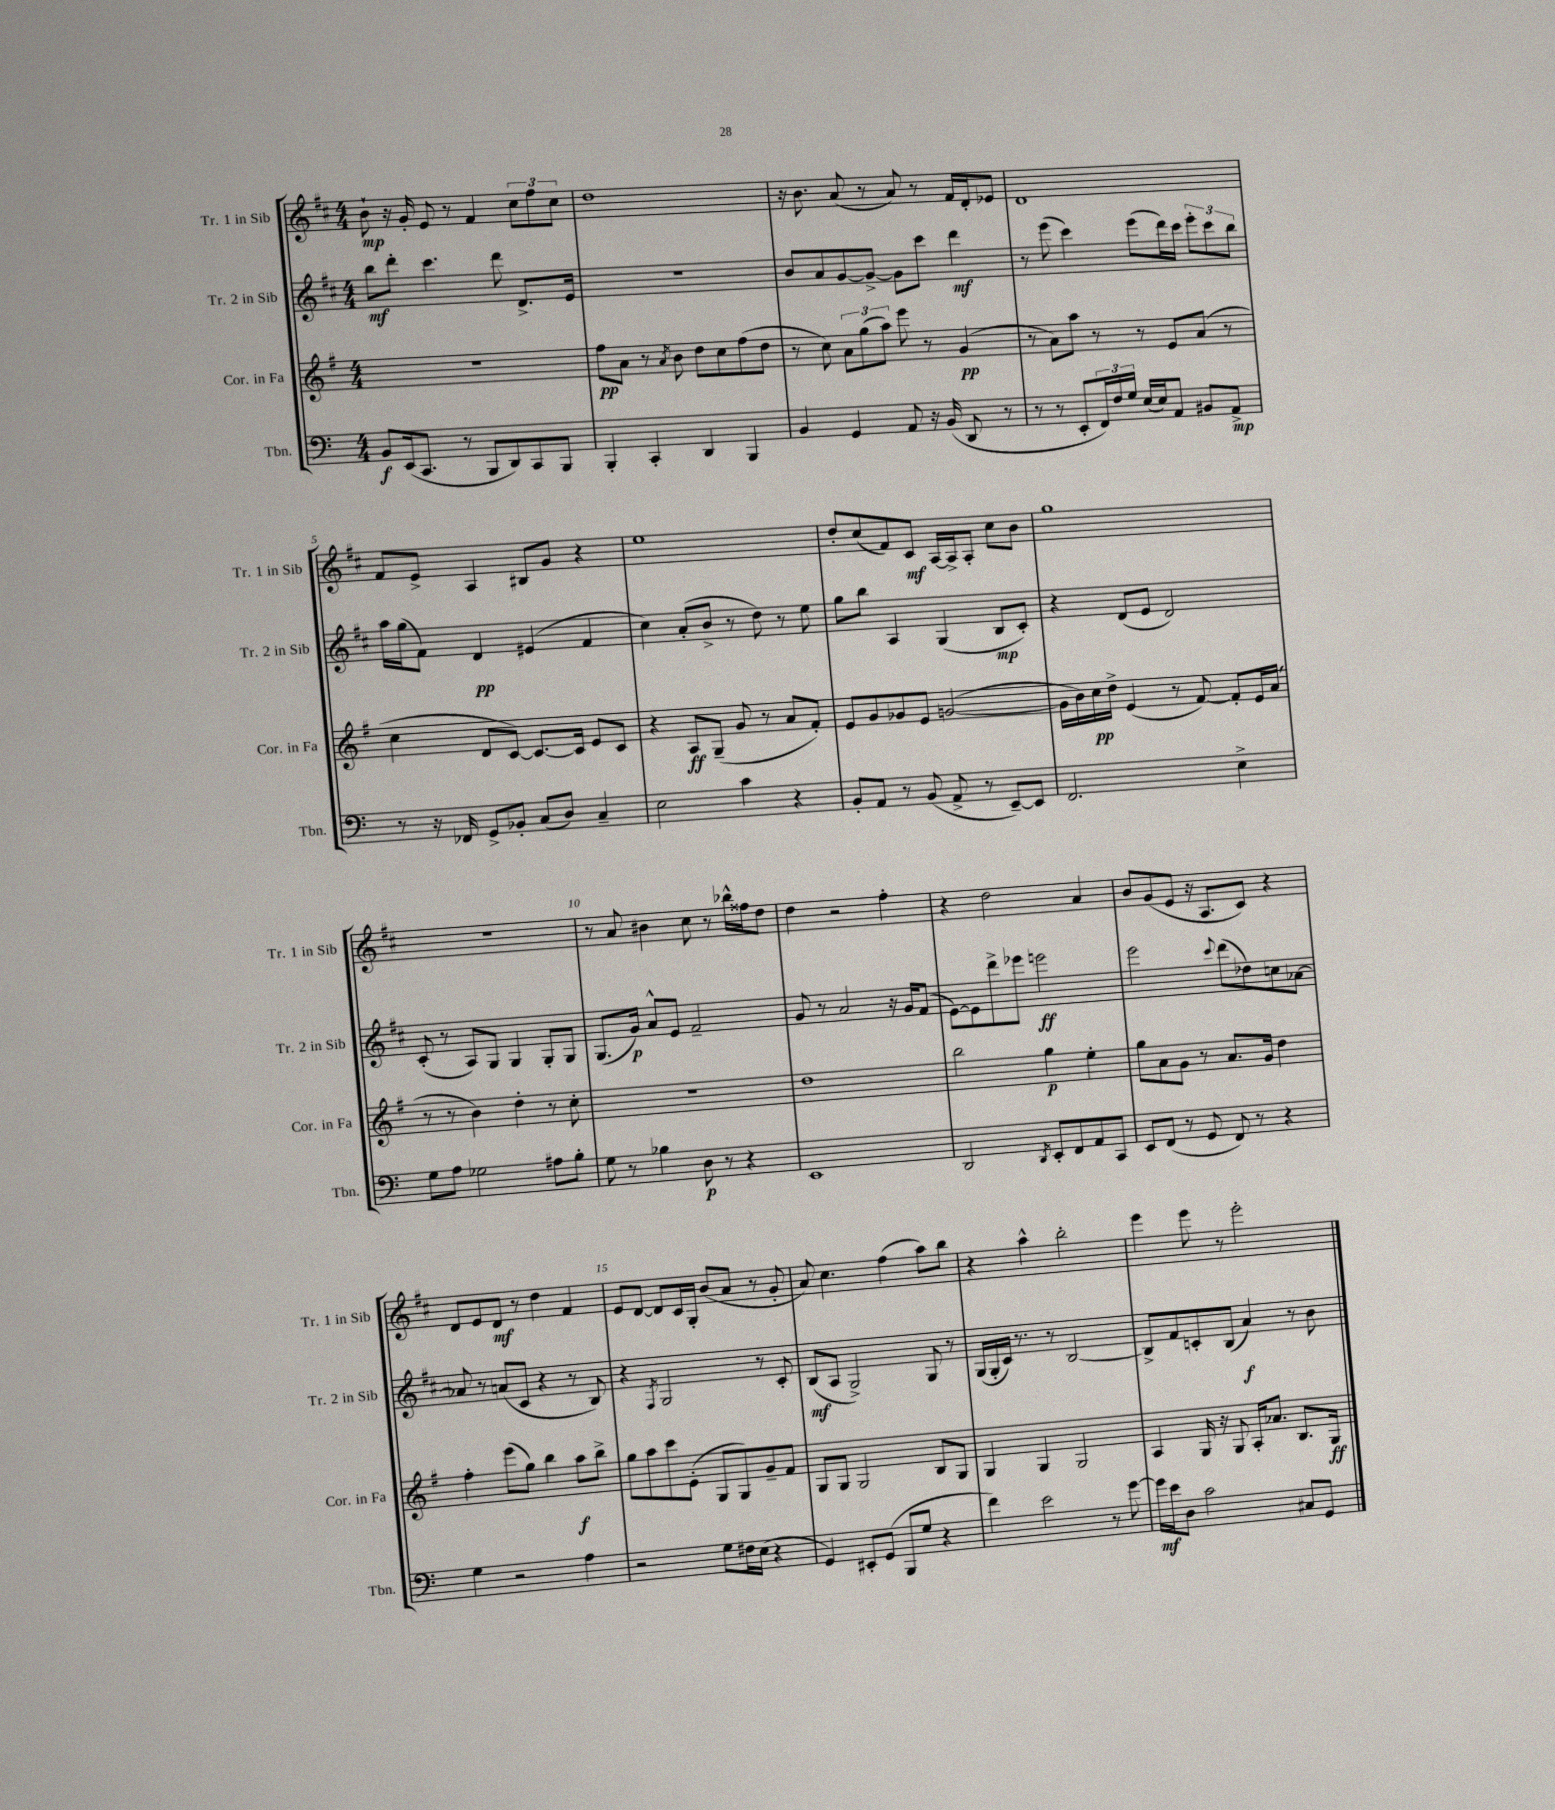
<<
\new StaffGroup <<
\new Staff = "s0" \with { instrumentName = "Tr. 1 in Sib" shortInstrumentName = "Tr. 1 in Sib" } {
    \clef treble \key d \major \numericTimeSignature \time 4/4
    b'8-!\mp r16 g'16-. e'8 r8 fis'4 \tuplet 3/2 { cis''8 fis''8 cis''8 } |
    d''1 |
    r16 b'8. a'8( r8 a'8) r8 fis'16 d'16-. ees'8 |
    d'1 |
    fis'8 e'8-> a4 bis8 g'8 r4 |
    e''1 |
    d''8-. cis''8( fis'8) cis'8\mf a16~ a16-> a8-. cis''8 b'8 |
    g''1 |
    r1 |
    r8 a'8 bis'4 cis''8 r8 bes''16-^ fisis''16 d''8 |
    d''4 r2 fis''4-. |
    r4 d''2 a'4 |
    b'8 g'8( e'8 r16 a8. cis'8) r4 |
    d'8 e'8 d'8\mf r8 d''4 fis'4 |
    e'8 d'8~ d'8 cis'16 g16-. b'8( a'8 r8 g'8-. |
    a'8) cis''4. fis''4( a''8) b''8 |
    r4 a''4-^ b''2-. |
    e'''4 e'''8 r8 e'''2-. \bar "|." |
}
\new Staff = "s1" \with { instrumentName = "Tr. 2 in Sib" shortInstrumentName = "Tr. 2 in Sib" } {
    \clef treble \key d \major \numericTimeSignature \time 4/4
    b''8\mf d'''8-. cis'''4. d'''8 d'8.-> e'16 |
    R1 |
    b'8 a'8 g'8~ g'8~-> g'8 cis'''8 d'''4\mf |
    r8 e'''8( cis'''4) e'''8( d'''16) cis'''16 \tuplet 3/2 { e'''8-. cis'''8 b''8 } |
    a''16 g''16( fis'8) d'4\pp eis'4( fis'4 |
    cis''4) a'8-.( b'8-> r8 d''8) r8 e''8 |
    g''8 b''8 a4 g4( b8\mp cis'8-.) |
    r4 d'8( e'8 d'2) |
    cis'8-.( r8 a8) g8 g4 g8-. g8 |
    g8.( g'16\p) a'8-^ e'8 fis'2-- |
    g'8 r8 a'2 r16 g'16 fis'8( |
    e'8~) e'8 d'''8-> ees'''8 e'''2\ff |
    e'''2 \appoggiatura { cis'''8 } d'''8( des''8) c''8 aes'8~ |
    aes'8 r8 a'8( cis'8 r4 r8 b8) |
    r4 \acciaccatura { fis8 } g2 r8 cis'8-. |
    b8\mf( a8 g2->) g8 r8 |
    g16( g16-. cis'16) r8. r8 b2~ |
    b8-> fis'8 c'8-. b8( a'4\f) r8 b'8 \bar "|." |
}
\new Staff = "s2" \with { instrumentName = "Cor. in Fa" shortInstrumentName = "Cor. in Fa" } {
    \clef treble \key g \major \numericTimeSignature \time 4/4
    R1 |
    fis''8\pp a'8 r8 \acciaccatura { a'8 } b'8 d''8 c''8 fis''8( d''8 |
    r8 c''8) \tuplet 3/2 { a'8 g''8( a''8) } e'''8 r8 g'4\pp( |
    r8 a'8) a''8 r8 r8 e'8 a'8( r8 |
    c''4 d'8 c'8~) c'8.~ c'16 e'8 c'8 |
    r4 a8\ff g8--( g'8 r8 a'8 fis'8-.) |
    e'8 g'8 ges'8 e'8 g'2~( |
    g'16 b'16) c''16\pp d''16-> e'4( r8 fis'8~) fis'8-. e'16 a'16( |
    r8 r8 b'4) d''4-. r8 c''8-. |
    R1 |
    d''1 |
    b''2 g''4\p e''4-. |
    g''8 a'8 g'8 r8 a'8. g'16 d''4 |
    fis''4-. e'''8( g''8) b''4 a''8\f b''8-> |
    g''8 a''8 c'''8 e'8-.( g8 g8) g'8-- fis'8 |
    g8 g8 g2 b8 g8 |
    g4 g4 g2 |
    a4 g16 r16 g8 a16-. aes'8. b8. g16\ff \bar "|." |
}
\new Staff = "s3" \with { instrumentName = "Tbn." shortInstrumentName = "Tbn." } {
    \clef bass \key c \major \numericTimeSignature \time 4/4
    b,8\f e,16( c,8. r8 b,,8 d,8) c,8 b,,8 |
    b,,4-. c,4-. d,4 b,,4 |
    b,4 g,4 a,8 r16 b,16( d,8 r8 |
    r8 r8 e,8-. \tuplet 3/2 { f,16) f16 g16 } e16( e16) a,8 bis,8 a,8->\mp |
    r8 r16 fes,16 g,8-> bes,8-. c8( d8) c4-- |
    e2 c'4 r4 |
    b,8-. a,8 r8 b,8( a,8-> r8 e,8~--) e,8 |
    f,2. e4-> |
    g8 a8 ges2 ais8 b8-. |
    g8 r8 bes4 d8\p r8 r4 |
    e,1 |
    d,2 \acciaccatura { d,8 } e,8-. f,8 a,8 c,8 |
    e,8 f,8( r8 g,8 f,8) r8 r4 |
    g4 r2 a4 |
    r2 g8 fis16 e16( r4 |
    g,4) eis,8-. g,8( b,,8 g8 r4 |
    f'4) e'2 r8 g'8~ |
    g'16\mf e'16 d8 c'2 cis8 g,8 \bar "|." |
}
>>
>>
\layout { \context { \Score \override BarNumber.break-visibility = ##(#f #t #t) barNumberVisibility = #(every-nth-bar-number-visible 5) } }
